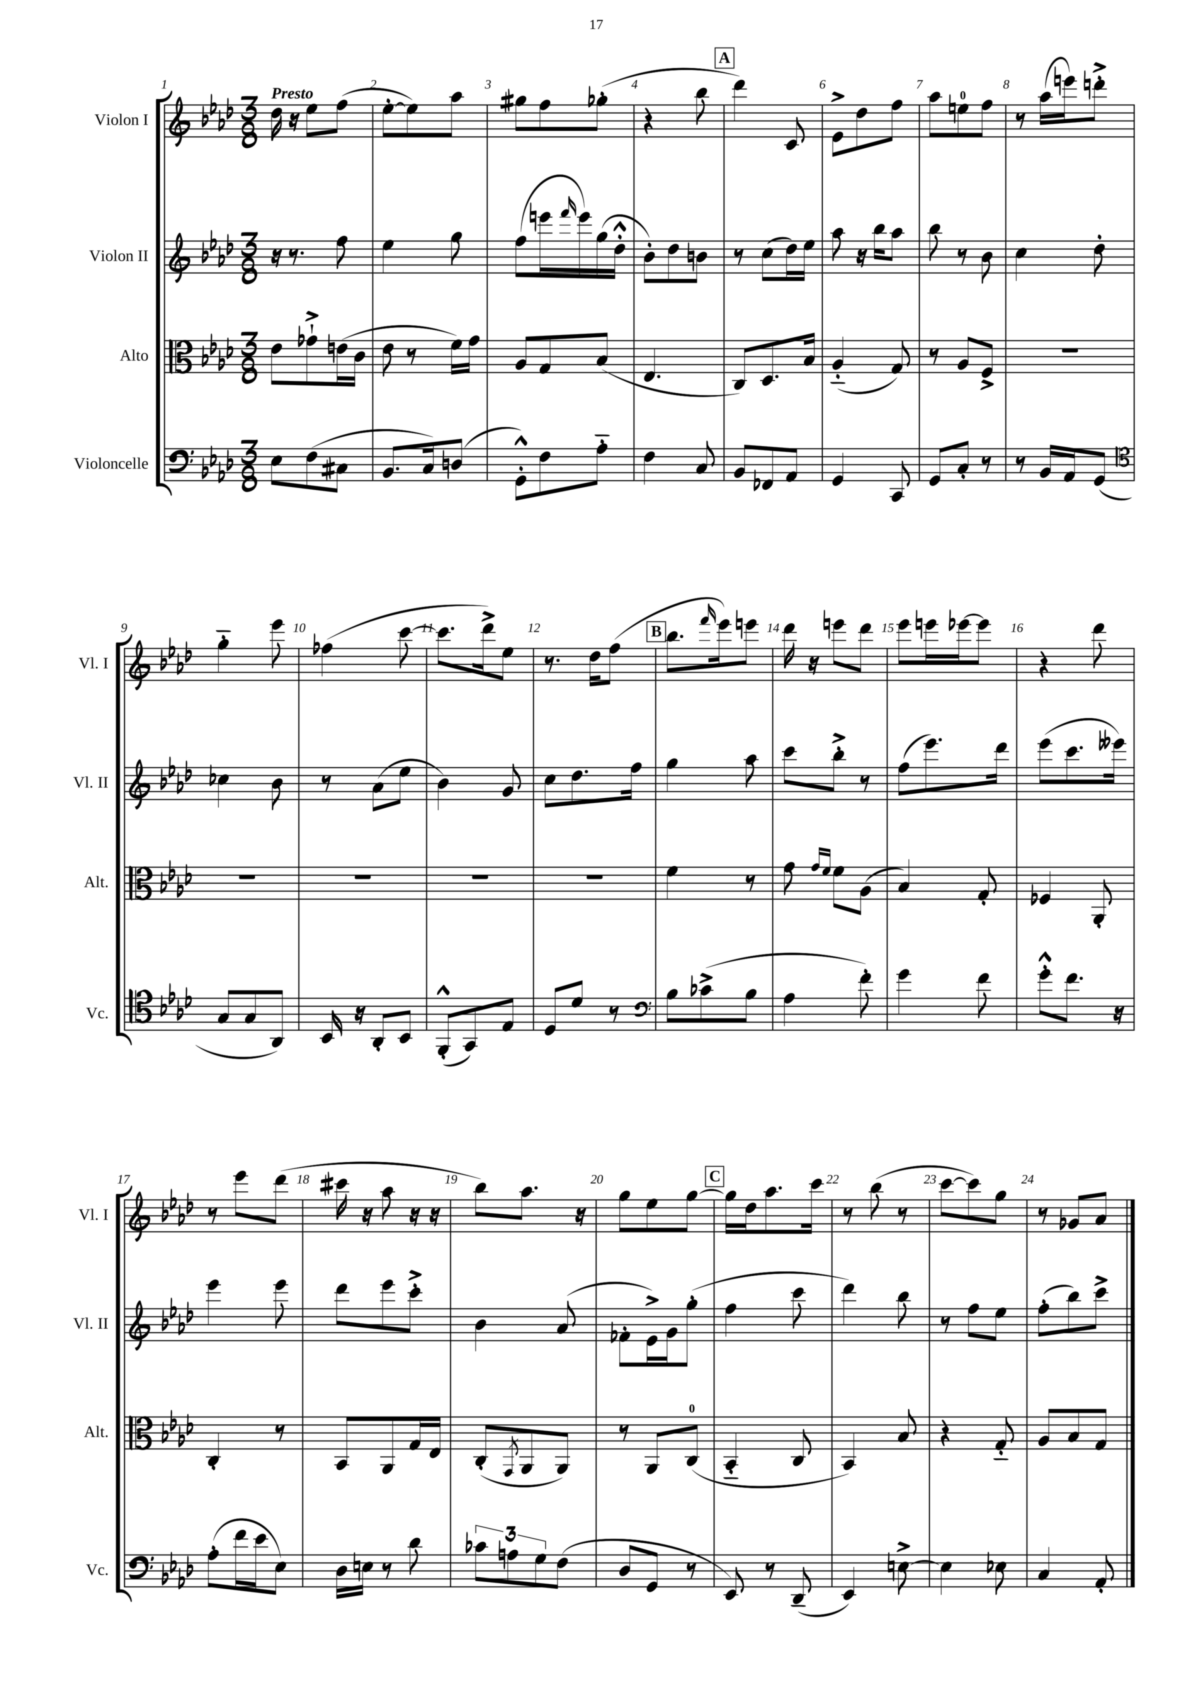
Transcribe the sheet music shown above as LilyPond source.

<<
\new StaffGroup <<
\new Staff = "s0" \with { instrumentName = "Violon I" shortInstrumentName = "Vl. I" } {
    \clef treble \key aes \major \numericTimeSignature \time 3/8 \tempo "Presto"
    des''16 r16 ees''8 f''8( |
    ees''8~-. ees''8) aes''8 |
    gis''8 f''8 ges''8-.( |
    r4 bes''8 |
    \mark \markup { \box "A" } des'''4) c'8 |
    ees'8-> des''8 f''8 |
    aes''8 e''8-0 f''8 |
    r8 aes''16( e'''16) d'''8-.-> |
    g''4-_ ees'''8 |
    fes''4( c'''8~ |
    c'''8. des'''16->) ees''8 |
    r8. des''16 f''8( |
    \mark \markup { \box "B" } bes''8. \grace { f'''16 } ees'''16) e'''8 |
    des'''16 r16 e'''8 des'''8 |
    ees'''8 e'''16 ees'''16~ ees'''8 |
    r4 des'''8 |
    r8 ees'''8 des'''8( |
    cis'''16 r16 aes''8 r16 r16 |
    bes''8) aes''8. r16 |
    g''8 ees''8 g''8~ |
    \mark \markup { \box "C" } g''16 des''16 aes''8. c'''16 |
    r8 bes''8( r8 |
    c'''8~ c'''8) g''8 |
    r8 ges'8 aes'8 \bar "|." |
}
\new Staff = "s1" \with { instrumentName = "Violon II" shortInstrumentName = "Vl. II" } {
    \clef treble \key aes \major \numericTimeSignature \time 3/8
    r16 r8. f''8 |
    ees''4 g''8 |
    f''8( e'''16 \grace { f'''16 } e'''16) g''16( des''16-.-^ |
    bes'8-.) des''8 b'8 |
    \mark \markup { \box "A" } r8 c''8( des''16) ees''16 |
    aes''8 r16 bes''16 aes''8 |
    bes''8 r8 bes'8 |
    c''4 des''8-. |
    ces''4 bes'8 |
    r8 aes'8( ees''8 |
    bes'4) g'8 |
    c''8 des''8. f''16 |
    \mark \markup { \box "B" } g''4 aes''8 |
    c'''8 bes''8-.-> r8 |
    f''8( ees'''8.) des'''16 |
    ees'''8( c'''8. eeses'''16) |
    ees'''4 ees'''8 |
    des'''8 ees'''8 c'''8-.-> |
    bes'4 aes'8( |
    fes'8-. ees'16->) g'16 g''8-.( |
    \mark \markup { \box "C" } f''4 c'''8 |
    des'''4) bes''8 |
    r8 f''8 ees''8 |
    f''8-.( bes''8) c'''8-> \bar "|." |
}
\new Staff = "s2" \with { instrumentName = "Alto" shortInstrumentName = "Alt." } {
    \clef alto \key aes \major \numericTimeSignature \time 3/8
    ees'8 ges'8-!-> e'16( c'16 |
    ees'8 r8 f'16) g'16 |
    aes8 g8 bes8( |
    ees4. |
    \mark \markup { \box "A" } c8) des8. bes16 |
    aes4-_( g8) |
    r8 aes8 f8-> |
    R4. |
    R4. |
    R4. |
    R4. |
    R4. |
    \mark \markup { \box "B" } f'4 r8 |
    g'8 \grace { g'16 f'16 } f'8 aes8( |
    bes4) g8-. |
    fes4 aes,8-. |
    c4-. r8 |
    bes,8 aes,8 g16 ees16 |
    c8-.( \acciaccatura { g,8 } aes,8 aes,8) |
    r8 aes,8 c8-0( |
    \mark \markup { \box "C" } bes,4-_ c8 |
    bes,4) bes8 |
    r4 g8-_ |
    aes8 bes8 g8 \bar "|." |
}
\new Staff = "s3" \with { instrumentName = "Violoncelle" shortInstrumentName = "Vc." } {
    \clef bass \key aes \major \numericTimeSignature \time 3/8
    ees8 f8( cis8 |
    bes,8. c16) d8( |
    g,8-.-^) f8 aes8-_ |
    f4 c8 |
    \mark \markup { \box "A" } bes,8 fes,8 aes,8 |
    g,4 c,8 |
    g,8 c8-. r8 |
    r8 bes,16 aes,16 g,8( |
    \clef tenor g8 g8 aes,8) |
    bes,16 r16 aes,8-. bes,8 |
    f,8-.-^( g,8) ees8 |
    des8 des'8 r8 |
    \mark \markup { \box "B" } \clef bass bes8 ces'8->( bes8 |
    aes4 f'8-.) |
    g'4 f'8 |
    g'8-.-^ f'8. r16 |
    aes8-.( f'16 ees'16 ees8) |
    des16 e16 r8 des'8 |
    \tuplet 3/2 { ces'8 a8 g8 } f8( |
    des8 g,8 r8 |
    \mark \markup { \box "C" } ees,8) r8 des,8--( |
    ees,4) e8~-> |
    e4 ees8 |
    c4 aes,8-. \bar "|." |
}
>>
>>
\layout { \context { \Score \override BarNumber.break-visibility = ##(#f #t #t) barNumberVisibility = #all-bar-numbers-visible } }
